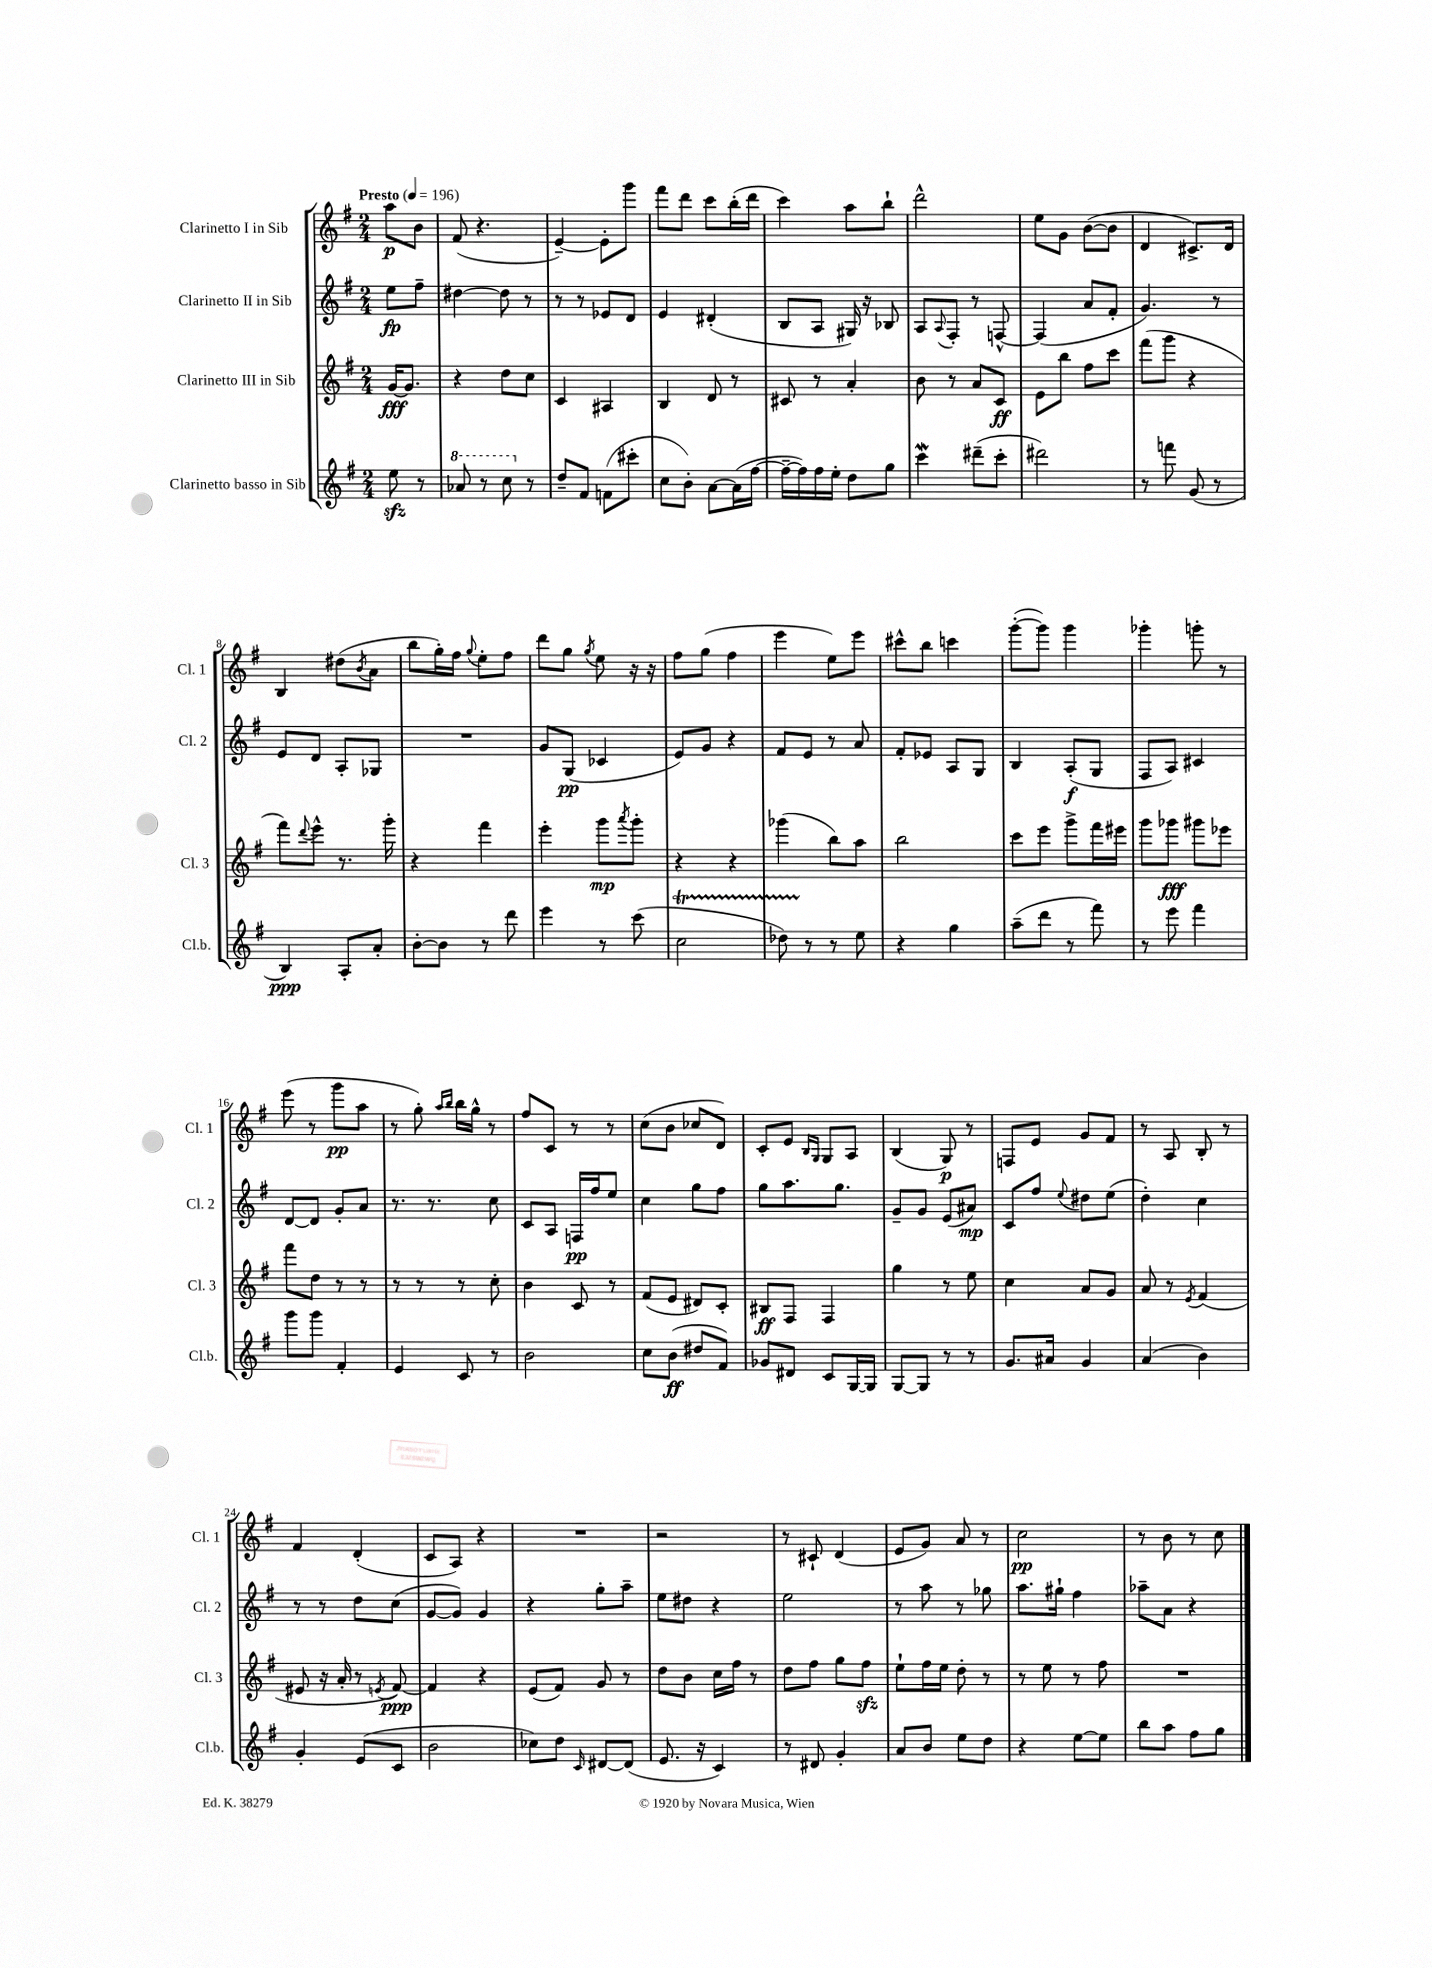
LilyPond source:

<<
\new StaffGroup <<
\new Staff = "s0" \with { instrumentName = "Clarinetto I in Sib" shortInstrumentName = "Cl. 1" } {
    \clef treble \key g \major \numericTimeSignature \time 2/4 \partial 4 \tempo "Presto" 4 = 196
    a''8\p b'8 |
    fis'8( r4. |
    e'4~--) e'8-. g'''8 |
    fis'''8 d'''8 c'''8 b''16-.( d'''16 |
    c'''4) a''8 b''8-! |
    d'''2-^ |
    e''8 g'8 b'8~( b'8 |
    d'4 cis'8.->) d'16 |
    b4 dis''8( \acciaccatura { b'8 } a'8 |
    b''8 g''16-.) fis''16 \appoggiatura { g''8 } e''8-. fis''8 |
    d'''8 g''8 \acciaccatura { g''8 } e''8 r16 r16 |
    fis''8 g''8( fis''4 |
    e'''4 e''8) e'''8 |
    cis'''8-^ b''8 c'''4 |
    g'''8~-.( g'''8) g'''4 |
    ges'''4-. g'''8-. r8 |
    e'''8( r8 g'''8\pp a''8 |
    r8 g''8-.) \grace { a''16 b''16 } b''16 g''16-^ r8 |
    fis''8 c'8 r8 r8 |
    c''8( b'8 ces''8 d'8) |
    c'8-. e'8 \grace { b16 g16 } g8 a8 |
    b4( g8\p) r8 |
    f8 e'8 g'8 fis'8 |
    r8 a8 b8-. r8 |
    fis'4 d'4-.( |
    c'8 a8) r4 |
    R2 |
    r2 |
    r8 cis'8-! d'4( |
    e'8 g'8) a'8 r8 |
    c''2\pp |
    r8 b'8 r8 c''8 \bar "|." |
}
\new Staff = "s1" \with { instrumentName = "Clarinetto II in Sib" shortInstrumentName = "Cl. 2" } {
    \clef treble \key g \major \numericTimeSignature \time 2/4 \partial 4
    e''8\fp fis''8-- |
    dis''4~ dis''8 r8 |
    r8 r8 ees'8 d'8 |
    e'4 dis'4-.( |
    b8 a8 gis16) r16 bes8 |
    a8 \appoggiatura { a8 } fis8-. r8 f8~-^ |
    f4( a'8 fis'8-. |
    g'4.) r8 |
    e'8 d'8 a8-. ges8 |
    R2 |
    g'8 g8\pp( ces'4 |
    e'8) g'8 r4 |
    fis'8 e'8 r8 a'8 |
    fis'8-. ees'8 a8 g8 |
    b4 a8-.\f( g8 |
    fis8 a8) cis'4 |
    d'8~ d'8 g'8-. a'8 |
    r8. r8. c''8 |
    c'8 a8 f16\pp fis''16 e''8 |
    c''4 g''8 fis''8 |
    g''8 a''8. g''8. |
    g'8-- g'8 e'8( ais'8\mp) |
    c'8 fis''8 \appoggiatura { e''8 } dis''8 e''8( |
    d''4-.) c''4 |
    r8 r8 d''8 c''8( |
    g'8~ g'8) g'4 |
    r4 g''8-. a''8-- |
    e''8 dis''8 r4 |
    e''2 |
    r8 a''8 r8 ges''8 |
    a''8. gis''16-! fis''4 |
    aes''8-- a'8 r4 \bar "|." |
}
\new Staff = "s2" \with { instrumentName = "Clarinetto III in Sib" shortInstrumentName = "Cl. 3" } {
    \clef treble \key g \major \numericTimeSignature \time 2/4 \partial 4
    g'16~\fff g'8. |
    r4 d''8 c''8 |
    c'4 ais4 |
    b4 d'8 r8 |
    cis'8 r8 a'4-. |
    b'8 r8 a'8 c'8\ff |
    e'8 b''8 fis''8 c'''8 |
    fis'''8( g'''8 r4 |
    fis'''8) \appoggiatura { d'''8 } e'''8-^ r8. g'''16-. |
    r4 fis'''4 |
    e'''4-. g'''8\mp \acciaccatura { a'''8 } g'''8-. |
    r4 r4 |
    ges'''4( b''8) a''8 |
    b''2 |
    c'''8 e'''8 g'''8-> fis'''16 eis'''16 |
    g'''8 ges'''8\fff gis'''8 ees'''8 |
    fis'''8 d''8 r8 r8 |
    r8 r8 r8 c''8-. |
    b'4 c'8 r8 |
    fis'8( e'8 dis'8) c'8-. |
    bis8\ff fis8 fis4 |
    g''4 r8 e''8 |
    c''4 a'8 g'8 |
    a'8 r8 \acciaccatura { e'8 } fis'4( |
    eis'8 r16 a'16-. r8 \acciaccatura { e'8 } fis'8~\ppp) |
    fis'4 r4 |
    e'8( fis'8) g'8 r8 |
    d''8 b'8 c''16 fis''16 r8 |
    d''8 fis''8 g''8 fis''8\sfz |
    e''8-! fis''16 e''16 d''8-. r8 |
    r8 e''8 r8 fis''8 |
    R2 \bar "|." |
}
\new Staff = "s3" \with { instrumentName = "Clarinetto basso in Sib" shortInstrumentName = "Cl.b." } {
    \clef treble \key g \major \numericTimeSignature \time 2/4 \partial 4
    e''8\sfz r8 |
    \ottava #1 aes''8 r8 c'''8 \ottava #0 r8 |
    d''8-- fis'8 f'8( cis'''8-. |
    c''8 b'8-.) a'8~ a'16( fis''16~ |
    fis''16~-- fis''16) fis''16 e''16-. d''8 g''8 |
    c'''4\mordent dis'''8--( c'''8-. |
    dis'''2) |
    r8 f'''8 g'8( r8 |
    b4\ppp) a8-. a'8-. |
    b'8~-. b'8 r8 d'''8 |
    e'''4 r8 c'''8( |
    c''2\startTrillSpan |
    des''8) r8\stopTrillSpan r8 e''8 |
    r4 g''4 |
    a''8--( d'''8 r8 fis'''8) |
    r8 e'''8 fis'''4 |
    g'''8 g'''8 fis'4-. |
    e'4 c'8 r8 |
    b'2 |
    c''8 b'8\ff( dis''8 fis'8) |
    ges'8 dis'8 c'8 g16~ g16 |
    g8~ g8 r8 r8 |
    g'8. ais'16 g'4 |
    a'4( b'4) |
    g'4-. e'8( c'8 |
    b'2 |
    ces''8) d''8 \grace { c'16 } dis'8~ dis'8( |
    e'8. r16 c'4) |
    r8 dis'8 g'4-. |
    a'8 b'8 e''8 d''8 |
    r4 e''8~ e''8 |
    b''8 a''8 fis''8 g''8 \bar "|." |
}
>>
>>
